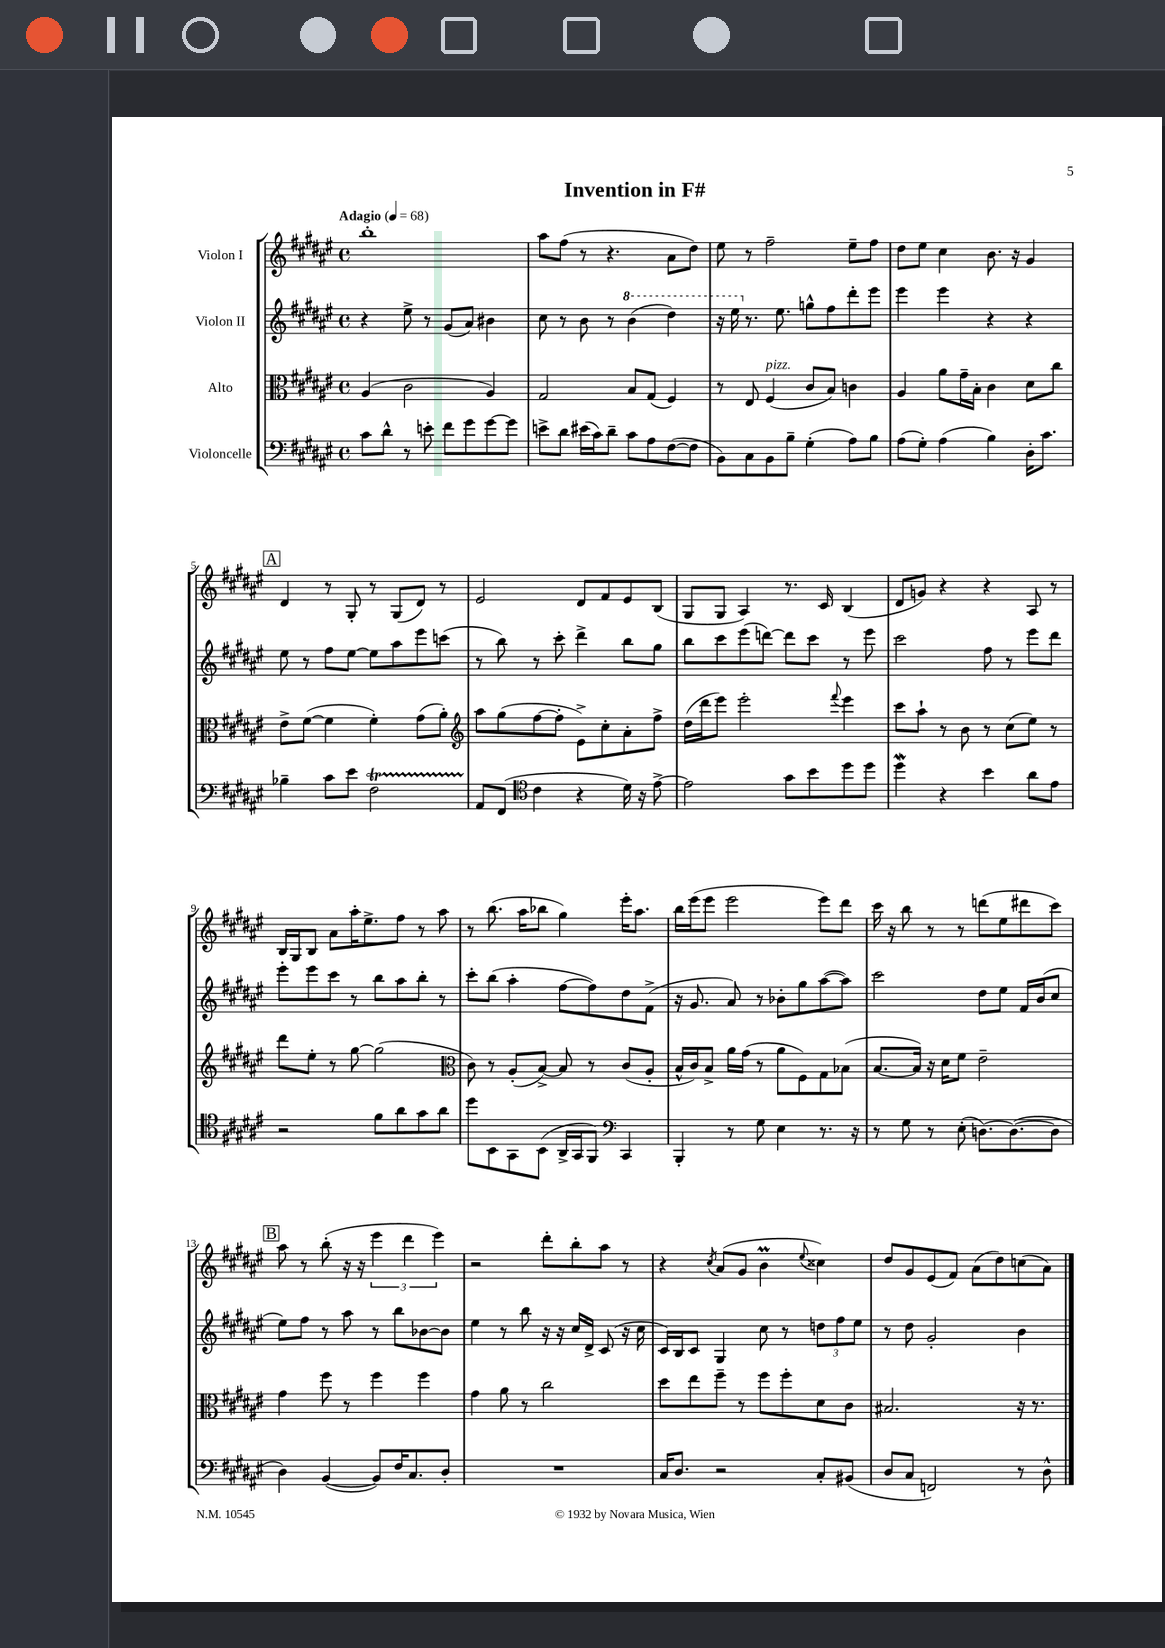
\header { title = "Invention in F#" }
<<
\new StaffGroup <<
\new Staff = "s0" \with { instrumentName = "Violon I" } {
    \clef treble \key fis \major \defaultTimeSignature \time 4/4 \tempo "Adagio" 4 = 68
    b''1-. |
    ais''8 fis''8( r8 r4. ais'8 dis''8) |
    eis''8 r8 fis''2-- eis''8-- fis''8 |
    dis''8 eis''8 cis''4 b'8. r16 gis'4 |
    \mark \markup { \box "A" } dis'4 r8 gis8-. r8 gis8( dis'8) r8 |
    eis'2 dis'8 fis'8 eis'8 b8( |
    gis8 gis8 ais4) r8. cis'16 b4( |
    dis'8 g'8) r4 r4 ais8 r8 |
    b16 gis16 b8 ais'8 ais''16-. eis''8.-> fis''8 r8 ais''8 |
    r8 b''8.( ais''16 bes''8 gis''4) eis'''16-. ais''8. |
    b''16 eis'''16( eis'''8 eis'''2 eis'''8) dis'''8 |
    cis'''16 r16 b''8 r8 r8 d'''8( eis''8 dis'''8 cis'''8) |
    \mark \markup { \box "B" } ais''8 r8 b''8-.( r16 r16 \tuplet 3/2 { eis'''4 dis'''4 eis'''4) } |
    r2 dis'''8-. b''8-. ais''8 r8 |
    r4 \acciaccatura { cis''8 } ais'8( gis'8 b'4\prall \appoggiatura { eis''8 } cisis''4) |
    dis''8 gis'8 eis'8( fis'8) ais'8( dis''8) c''8( ais'8) \bar "|." |
}
\new Staff = "s1" \with { instrumentName = "Violon II" } {
    \clef treble \key fis \major \defaultTimeSignature \time 4/4
    r4 eis''8-> r8 gis'8( ais'8) bis'4 |
    cis''8 r8 b'8 r8 \ottava #1 b''4( dis'''4) |
    r16 eis'''16 \ottava #0 r8. eis''8. g''8-^ fis''8 dis'''8-. eis'''8 |
    eis'''4 eis'''4 r4 r4 |
    \mark \markup { \box "A" } eis''8 r8 fis''8 eis''8~ eis''8 ais''8 eis'''8 c'''8( |
    r8 b''8) r8 cis'''8-. dis'''4-> b''8 gis''8 |
    b''8 cis'''8 eis'''8( d'''8~) d'''8 cis'''8 r8 eis'''8 |
    cis'''2 fis''8 r8 eis'''8 dis'''8 |
    eis'''8-. eis'''8 cis'''8 r8 b''8 ais''8 b''8-. r8 |
    cis'''8-. b''8( ais''4-. fis''8~ fis''8) dis''8 fis'8->( |
    r16 gis'8. ais'8) r8 bes'8-. gis''8 ais''8~( ais''8) |
    cis'''2 dis''8 eis''8 fis'16 b'16( cis''8 |
    \mark \markup { \box "B" } eis''8) fis''8 r8 ais''8 r8 b''8 bes'8~ bes'8 |
    eis''4 r8 b''8 r16 r16 cis''16 dis'16-> cis'8( r16 cis''16 |
    cis'16) b16 cis'8 gis4 cis''8 r8 \tuplet 3/2 { d''8 fis''8 eis''8 } |
    r8 dis''8 gis'2-. b'4 \bar "|." |
}
\new Staff = "s2" \with { instrumentName = "Alto" } {
    \clef alto \key fis \major \defaultTimeSignature \time 4/4
    ais4( cis'2 ais4) |
    gis2 b8 gis8( fis4) |
    r8 eis8 fis4^\markup { \italic "pizz." }( cis'8 b8) c'4 |
    ais4 ais'8 gis'16-- b16-. cis'4 dis'8 cis''8 |
    \mark \markup { \box "A" } eis'8-> fis'8~( fis'4 fis'4-.) gis'8( ais'8-.) |
    \clef treble ais''8 gis''8( fis''8~ fis''8-. eis'8->) cis''8-. ais'8-. fis''8-> |
    dis''16( dis'''16 eis'''8) eis'''2-. \appoggiatura { fis'''8 } eis'''4 |
    cis'''8 ais''8-! r8 b'8 r8 cis''8( eis''8) r8 |
    dis'''8 eis''8-. r8 gis''8~ gis''2( |
    \clef alto cis'8) r8 ais8-.( b8~->) b8 r8 cis'8( ais8-. |
    b16-^ cis'16) b8-> ais'16 gis'16( r8 ais'8 fis8) gis8 bes8( |
    b8.~ b16) r16 dis'16 fis'8 eis'2-- |
    \mark \markup { \box "B" } gis'4 fis''8 r8 fis''4 fis''4 |
    gis'4 ais'8 r8 cis''2 |
    dis''8 eis''8 fis''8-- r8 fis''8 fis''8-. dis'8 cis'8 |
    bis2. r16 r8. \bar "|." |
}
\new Staff = "s3" \with { instrumentName = "Violoncelle" } {
    \clef bass \key fis \major \defaultTimeSignature \time 4/4
    cis'8 dis'8-^ r8 e'8-. fis'8 gis'8 gis'8~ gis'8 |
    e'8-> dis'8 eis'16( cis'16) dis'8-- cis'8 ais8 fis8~( fis8 |
    b,8) cis8 b,8 b8-- gis4-.( ais8) b8 |
    ais8( gis8-.) ais4( b4) dis16-. cis'8. |
    \mark \markup { \box "A" } bes4-- cis'8 eis'8 fis2\startTrillSpan |
    ais,8\stopTrillSpan fis,8( \clef tenor cis'4 r4 dis'16) r16 eis'8~-> |
    eis'2 gis'8 b'8 dis''8 dis''8 |
    dis''4\mordent r4 b'4 ais'8 eis'8 |
    r2 fis'8 ais'8 gis'8 ais'8 |
    dis''8 b,8 gis,8 b,8( ais,16-> gis,16 fis,8) \clef bass cis,4 |
    b,,4-. r8 gis8 eis4 r8. r16 |
    r8 gis8 r8 eis8-.( d8.~) d8.~( d8 |
    \mark \markup { \box "B" } dis4) b,4~( b,8) fis16 cis8. dis8-. |
    R1 |
    cis16 dis8. r2 cis8-. bis,8( |
    dis8 cis8 f,2) r8 dis8-^ \bar "|." |
}
>>
>>
